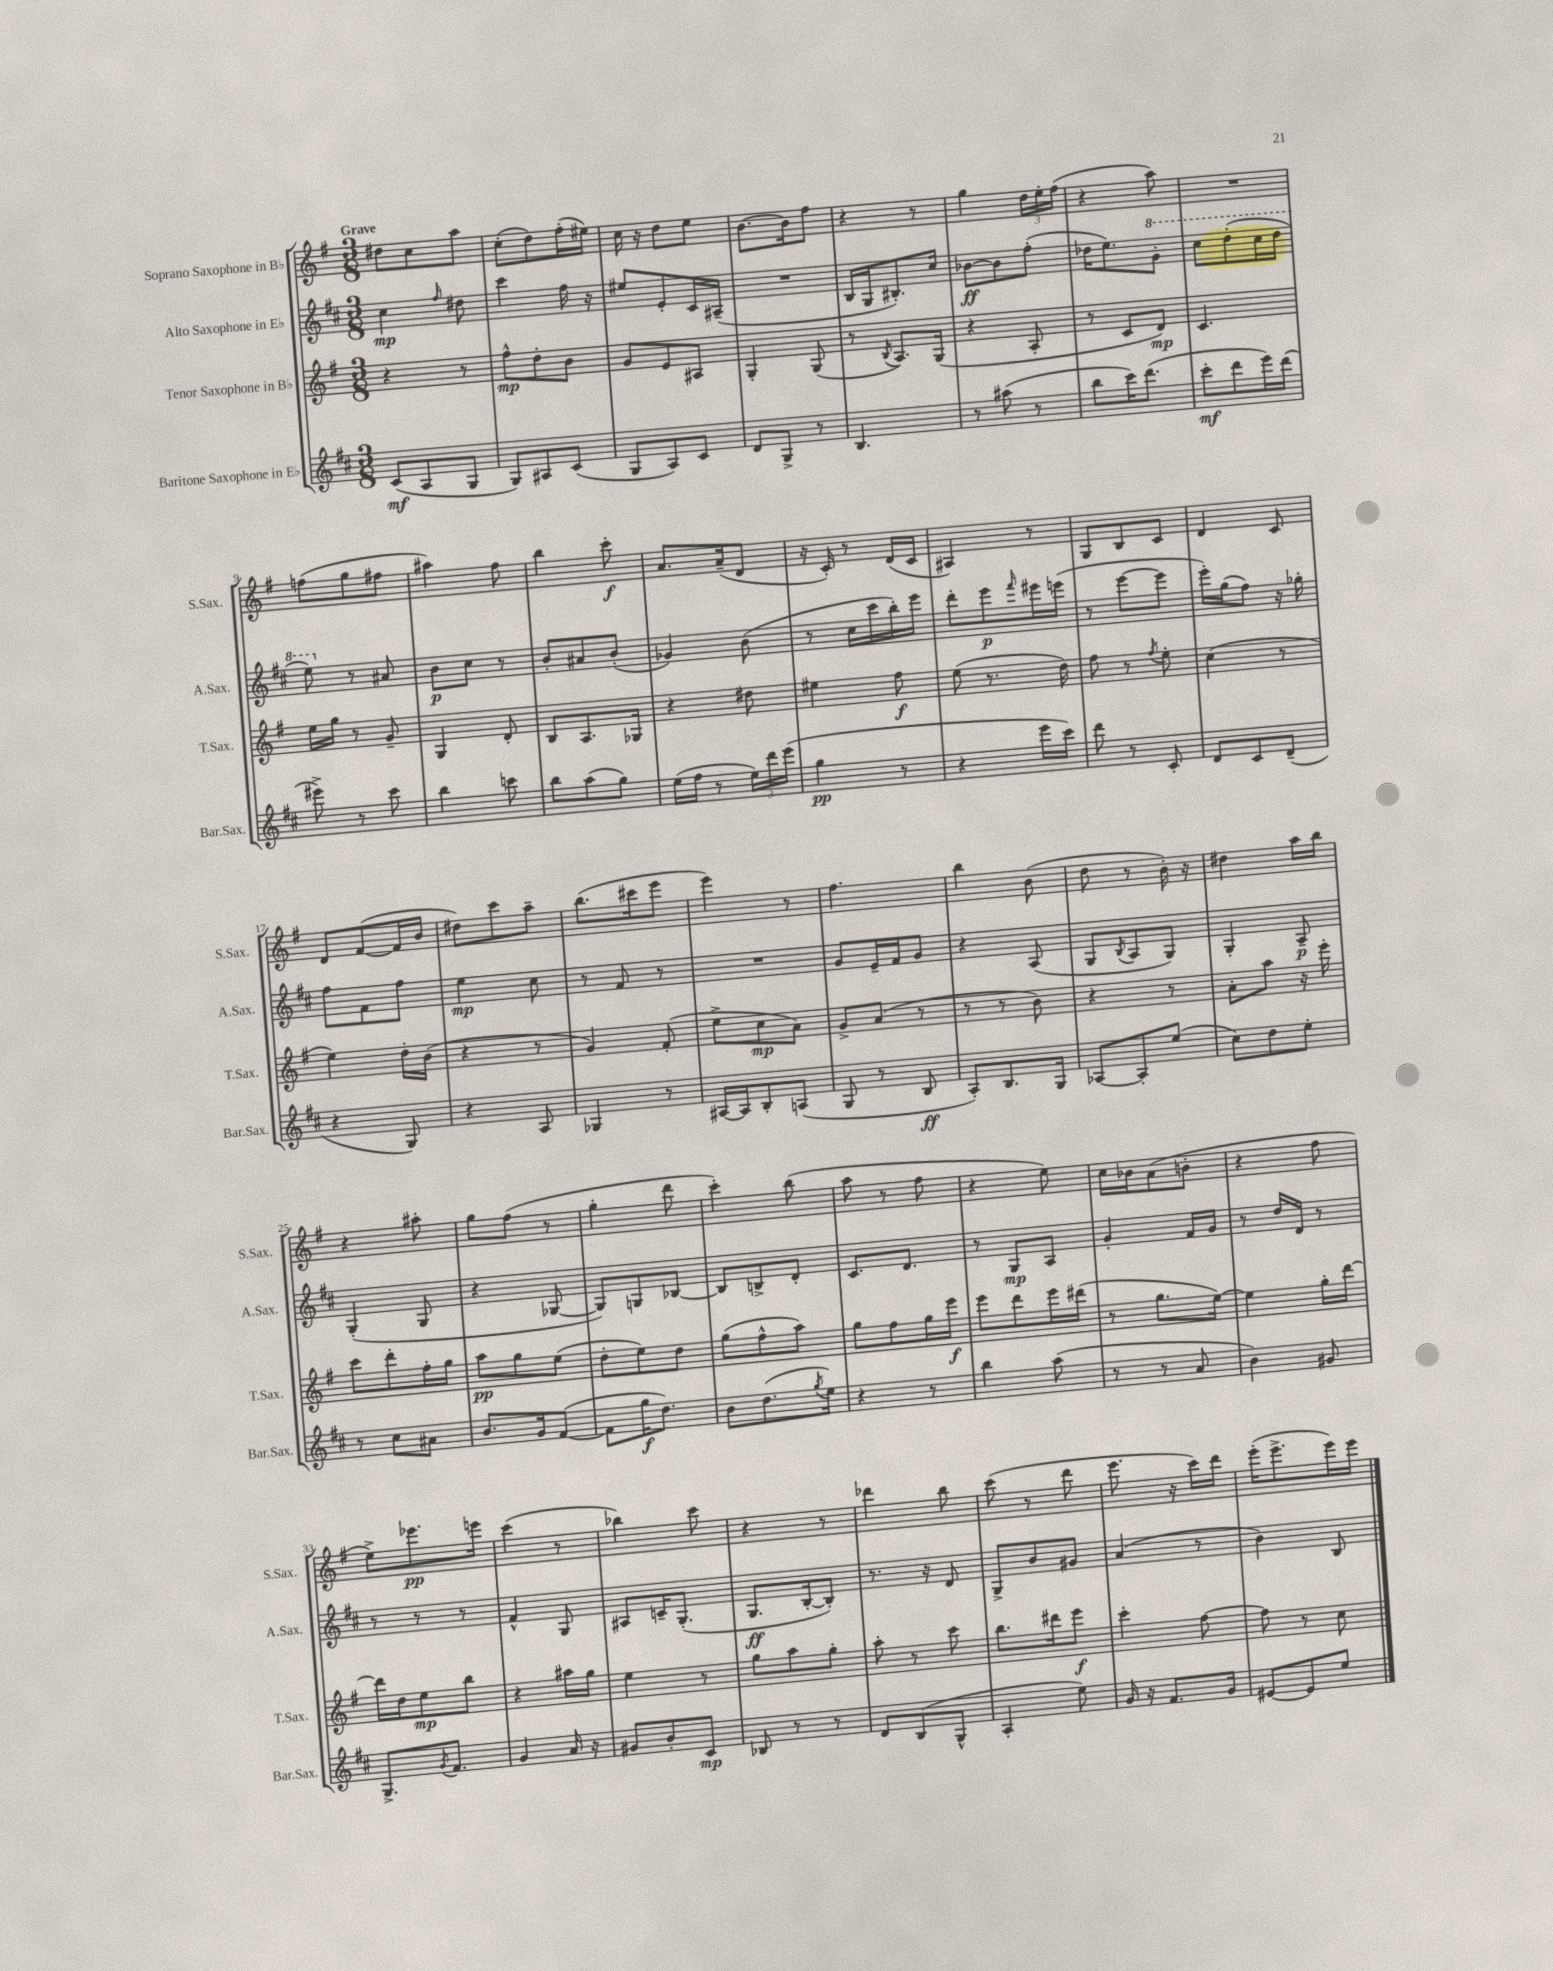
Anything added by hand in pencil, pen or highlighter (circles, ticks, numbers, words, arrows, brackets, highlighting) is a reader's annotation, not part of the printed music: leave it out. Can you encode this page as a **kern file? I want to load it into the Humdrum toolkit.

**kern	**kern	**kern	**kern
*staff4	*staff3	*staff2	*staff1
*clefG2	*clefG2	*clefG2	*clefG2
*k[f#c#]	*k[f#]	*k[f#c#]	*k[f#]
*M3/8	*M3/8	*M3/8	*M3/8
(8c#	4r	4cc#	8dd#
8A	.	.	8cc
.	.	16qqff#	.
8G	8r	8dd#	8aa
=	=	=	=
8G)	8ff#^^	4ccc#	(8cc'
8A#	8dd'	.	8dd)
(8c#	8b	16ff#	(16ff#'
.	.	16r	16ee#)
=	=	=	=
8G	8g	8ee#	16cc
.	.	.	16r
8A)	8e	8e'	8dd
8c#	8A#	16c#	8ee
.	.	(16A#~	.
=	=	=	=
8d	4G'	4.r	[8.b
8G^	.	.	.
.	.	.	16b]
8r	(8G	.	8ff#
=	=	=	=
4.B	8r	16B	4r
.	.	16G	.
.	8qB	.	.
.	8.A)	8.B#')	.
.	.	.	8r
.	(16G	16cc#	.
=	=	=	=
8r	4r	[8b-	4gg
(8aa#	.	8b-]	.
8r	8A'	(8ff#'	24dd
.	.	.	24ee'
.	.	.	(24ff#
=	=	=	=
8bb	8r	16dd-	4r
.	.	8.ee)	.
16ccc#)	8c	.	.
(8.ddd	.	.	.
.	8d)	8gg'	8aa)
=	=	=	=
8ccc#'	4.c	8ccc#	4.r
8ddd	.	(8ddd'	.
16eee)	.	16ccc#	.
(16ddd	.	16ddd	.
=	=	=	=
8eee#^)	16ee	8eee)	(8ff
.	16gg	.	.
8r	8r	8r	8gg
8ccc#	8g~	8a#	8ff#
=	=	=	=
4bb	4G	8b	4aa#)
.	.	8cc#	.
8ccc	8d'	8r	8ff#
=	=	=	=
8bb	8B	8b'	4bb
(8aa	8.A	8a#	.
8gg)	.	(8b'	8ccc'
.	16G-	.	.
=	=	=	=
(16ee	4r	4g-)	8.a
16ff#	.	.	.
8r	.	.	.
.	.	.	(16a~
24ee)	8dd#	(8b	8d
24ddd	.	.	.
(24eee	.	.	.
=	=	=	=
4gg	4ee#	8r	16r
.	.	.	16c')
.	.	16cc#	8r
.	.	16ccc#	.
8r	8ff#	16bb')	(16d
.	.	16eee	16c
=	=	=	=
4r	(8ee	8ddd'	4A#)
.	8.r	8eee	.
.	.	16qqfff#	.
16eee	.	16eee#	8r
16ccc#)	16dd)	(16eee	.
=	=	=	=
8ddd	8ff#	8r	8G
8r	8r	[8eee	8B
.	8qff#	.	.
8c#'	8ee'	8eee]	8c
=	=	=	=
8d	(4cc	16eee')	4d
.	.	(16gg	.
8c#	.	8ff#)	.
(8d~	8r	16r	8c
.	.	16gg-'	.
=	=	=	=
4r	4ee)	8ff#	8d
.	.	8f#	([8f#
8G)	16dd'	8ff#	16f#]
.	(16b	.	16b
=	=	=	=
4r	4r	4ee	8dd#)
.	.	.	8ccc
8A	8r	8cc#	8aa~
=	=	=	=
4G-	4g)	8r	(8.bb
.	.	8f#	.
.	.	.	16ccc#
8r	(8f#'	8r	8eee
=	=	=	=
[16A#	8ee^	4.r	4eee)
16A#]	.	.	.
8B'	8cc	.	.
(8A	8a)	.	8r
=	=	=	=
8G	8g^	8g	4.ff#
8r	(8a	16e~	.
.	.	16f#	.
8B	8r	8g	.
=	=	=	=
8A')	8r	4r	4bb
8.B	8r	.	.
.	8b)	(8A	(8b
16G	.	.	.
=	=	=	=
[8A-	4r	8G	8dd
.	.	8qB	.
8A-']	.	8A	8r
(8ee	8r	8G)	16b')
.	.	.	16r
=	=	=	=
8cc#)	8a'	4G'	4dd#
8dd	8aa	.	.
8ee'	16r	8A~	16aa
.	16eee'	.	16bb
=	=	=	=
8r	8ccc	(4G'	4r
8cc#	8ddd'	.	.
8a#	16ff#'	8G	8aa#'
.	16gg	.	.
=	=	=	=
8.b	8aa	4r	8gg
.	8gg	.	(8ff#
16g	.	.	.
([8f#	(8ee	[8G-	8r
=	=	=	=
8f#]	8dd'	8G-])	4gg'
16gg	8ee)	8G	.
8.dd)	.	.	.
.	8dd	[8B-	8ddd
=	=	=	=
8b	(8gg	8B-]	4ccc')
(8.dd	8ff#^^	8B^	.
.	8aa)	8d'	(8bb
8qgg	.	.	.
16ee)	.	.	.
=	=	=	=
4r	8gg	8.c#	8aa
.	8ff#	.	8r
.	.	8.d	.
8r	16gg	.	8ff#
.	16eee	.	.
=	=	=	=
4bb	8eee	8r	4r
.	8ddd	8G	.
(8aa	16eee	8A	8ee)
.	(16ddd#	.	.
=	=	=	=
8r	8r	4g'	16cc
.	.	.	16b-
8r	8.gg	.	(8a
8a	.	16f#	8b'
.	[16ee)	16g	.
=	=	=	=
4b)	4ee]	8r	4r
.	.	16dd	.
.	.	16d	.
8g#	16gg'	8r	8ff#
.	[16ddd	.	.
=	=	=	=
8.G^	16ddd]	8r	8ee^)
.	16dd	.	.
.	8ee	8r	8.eee-
8qg	.	.	.
8.f#	.	.	.
.	8bb	8r	.
.	.	.	16eee
=	=	=	=
4g	4r	4f#^^	(4ccc
16a	16aa#	8G	8r
16r	16gg	.	.
=	=	=	=
8g#	4ee	8A#	4bb-)
8b'	.	16c~	.
.	.	(8.G'	.
8c#	8r	.	8ccc
=	=	=	=
8B-	8gg	8.G	4r
8r	8aa	.	.
.	.	[16B'	.
8r	8gg'	8B'])	8r
=	=	=	=
8d	8aa'	8.r	4ddd-
(8B	8r	.	.
.	.	16r	.
8G^^	8ccc	8d	8bb
=	=	=	=
4A'	8.bb	8G^	(8ccc
.	.	8b	8r
.	16ddd#	.	.
8ee)	8eee	8g#	8ddd
=	=	=	=
16g	4ccc'	(4a	8.eee
16r	.	.	.
8.f#	.	.	.
.	.	.	16r
.	[8ff#	8r	16ccc)
16g	.	.	16ddd
=	=	=	=
[8e#	8ff#]	4b)	(16eee'
.	.	.	8.eee^
8e#]	8r	.	.
8ee	8cc	8B	16eee)
.	.	.	16eee
==	==	==	==
*-	*-	*-	*-
